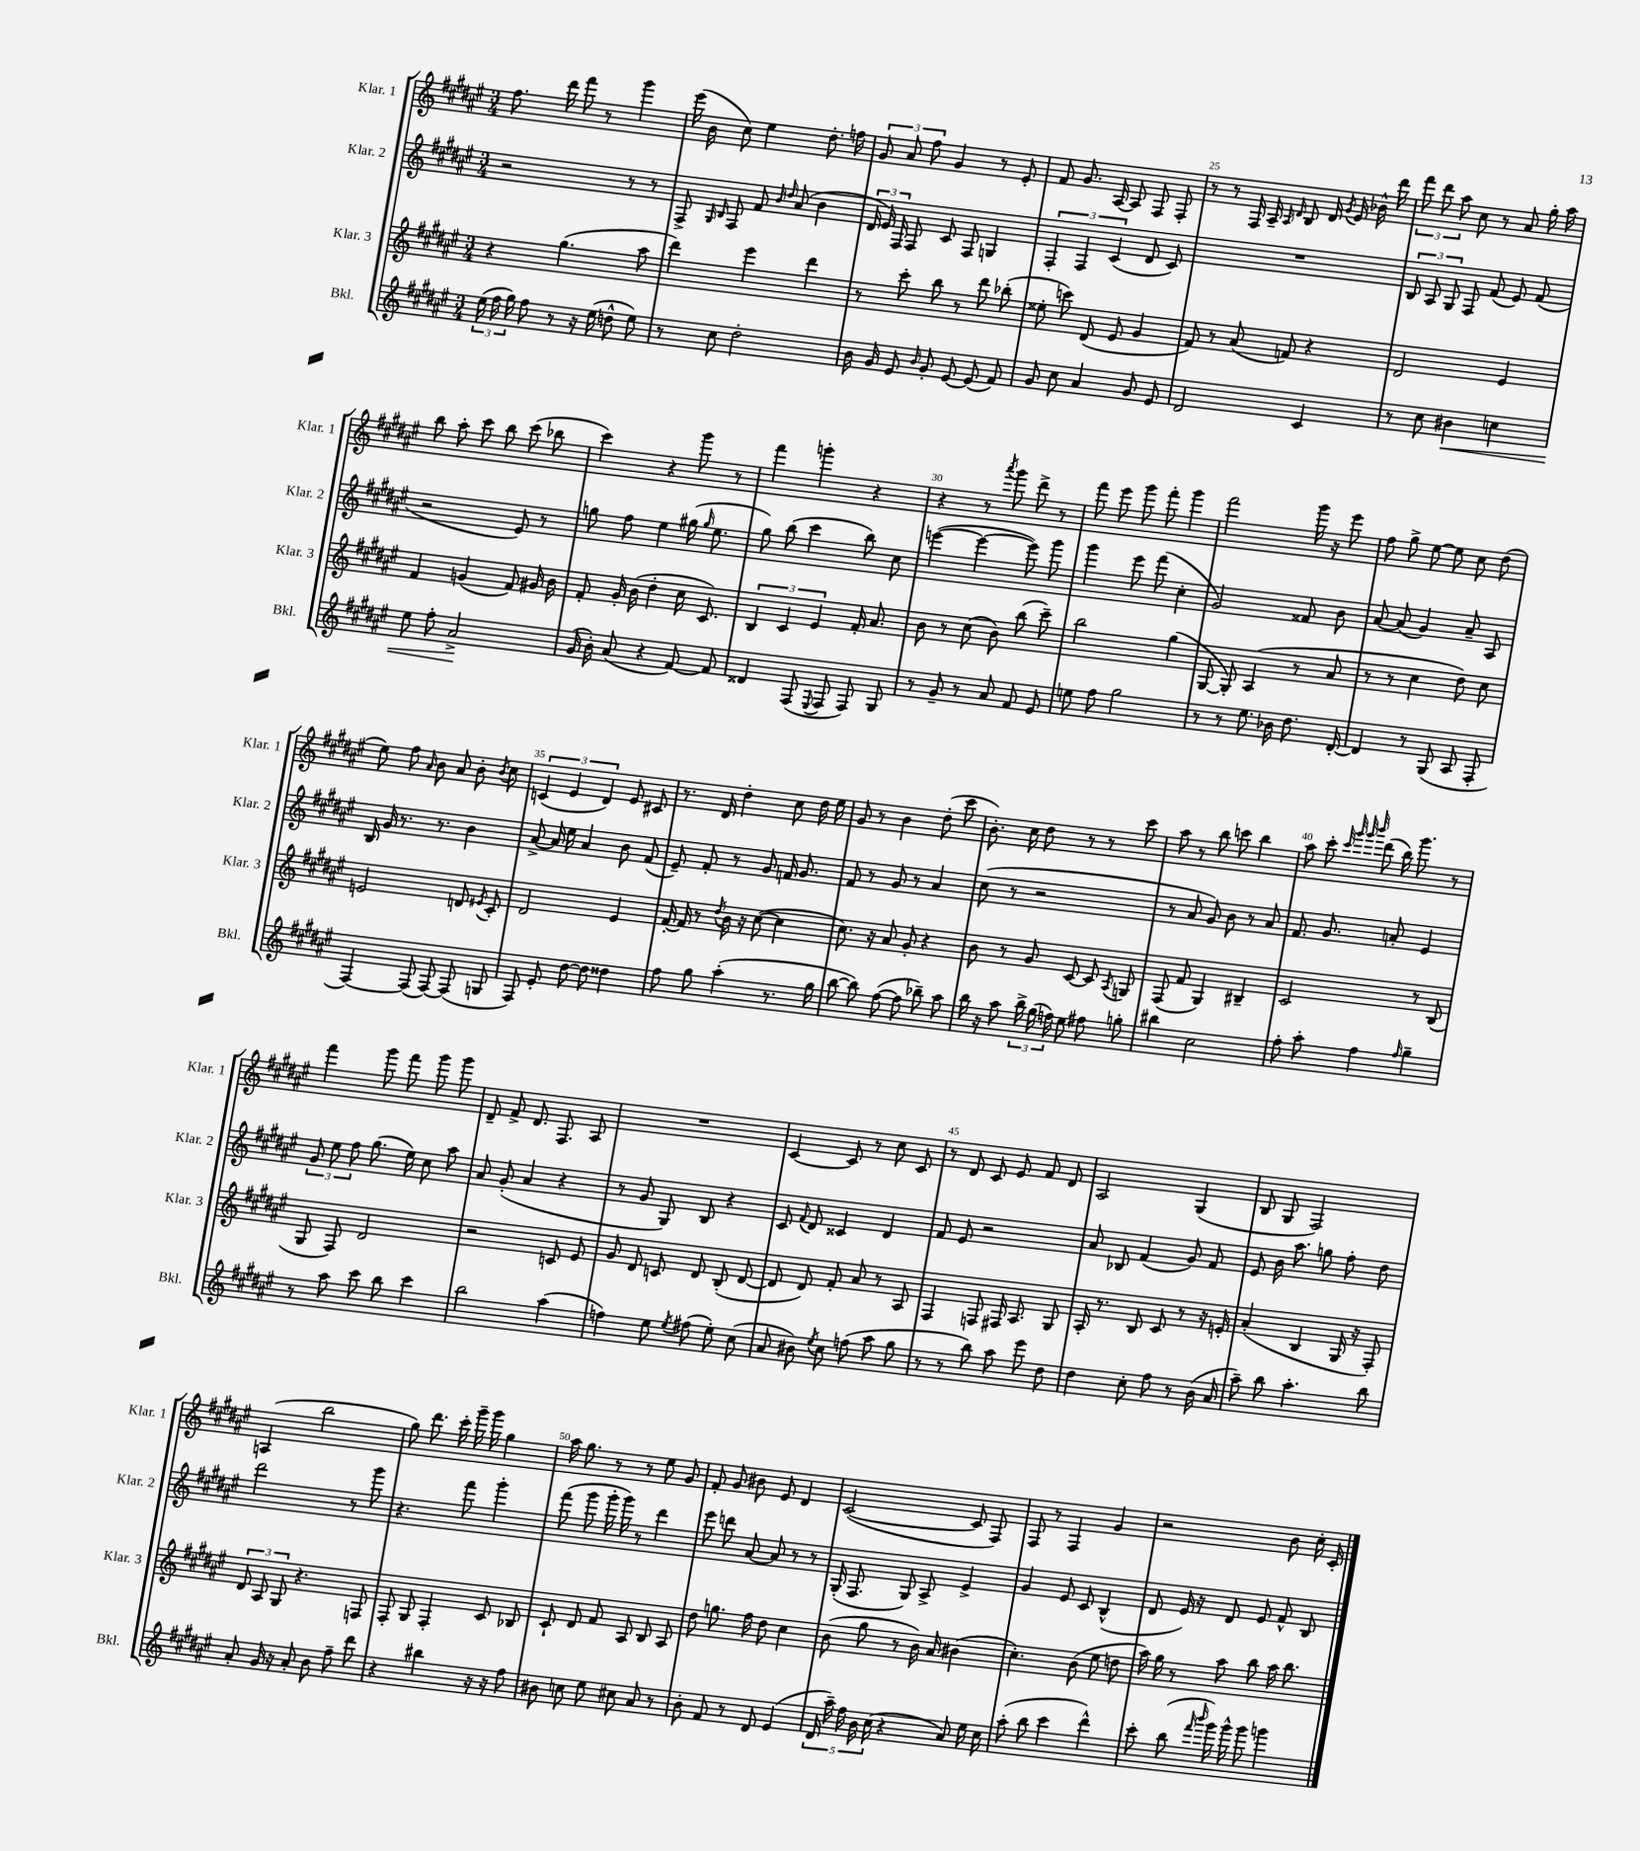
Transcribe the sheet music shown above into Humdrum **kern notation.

**kern	**kern	**kern	**kern
*staff4	*staff3	*staff2	*staff1
*clefG2	*clefG2	*clefG2	*clefG2
*k[f#c#g#d#a#e#]	*k[f#c#g#d#a#e#]	*k[f#c#g#d#a#e#]	*k[f#c#g#d#a#e#]
*M3/4	*M3/4	*M3/4	*M3/4
(24ee#\	4r	2r	8.ff#\
24ff#\	.	.	.
24gg#\)	.	.	.
8ff#\	.	.	.
.	.	.	16ddd#\
8r	(4.gg#\	.	8fff#\
16r	.	.	8r
(16ee#\	.	.	.
8dd^^\	.	8r	4ggg#\
8ee#\)	8aa#\	8r	.
=	=	=	=
8r	4ddd#\)	8F#^/	(16eee#\
.	.	.	16b\
.	.	16qqG#/	.
.	.	16qqB/	.
8cc#\	.	8F#/	8cc#\)
2dd#'\	4eee#\	8f#/	4ee#\
.	.	16qqb/	.
.	.	16qqdd#/	.
.	.	(8a#/	.
.	4ddd#\	4b\	8.dd#'\
.	.	.	16ff\
=	=	=	=
16b\	8r	24d#/	12g#/
.	.	24e#/)	.
16g#/	.	.	.
.	.	24F#/	12a#/
8e#/	8ccc#'\	8F#/	.
.	.	.	12ff#\
16qqb/	.	.	.
8g#'/	8bb\	8c#/	4g#/
[8e#/	8r	8F#/	.
(8e#/]	8ddd#\	4G/	8r
8f#/)	(8bb-'\	.	8e#'/
=	=	=	=
8g#/	8ee##'\	6F#'/	8f#/
8cc#\	8ccc\)	.	8.g#/
.	.	6F#/	.
4a#/	(8d#/	.	.
.	.	.	[16A#/
.	.	(6c#/	.
.	8e#/	.	8A#/]
8g#/	4g#/	8d#/	8F#/
8e#/	.	8c#/)	8F#'/
=	=	=	=
2d#/	8f#/)	2.r	8r
.	8r	.	8r
.	(8a#/	.	16F#/
.	.	.	16A#~/
.	.	.	16qqA#/
.	.	.	16qqd#/
.	8f/)	.	8B/
4c#/	4r	.	16d#/
.	.	.	8qg#/
.	.	.	16e#/
.	.	.	16b-^^\
.	.	.	16ddd#\
=	=	=	=
8r	2d#/	12B/	12fff#\
.	.	12A#/	12ddd#\
8cc#\	.	.	.
.	.	12G#/	12aa#\
4b#\	.	8F#/	8cc#\
.	.	(8f#/	8r
4cc\	4e#/	8e#/)	8a#/
.	.	(8f#/	16gg#'\
.	.	.	16aa#\
=	=	=	=
8ee#\	4f#/	2r	8bb\
8ff#'\	.	.	8aa#'\
2a#^/	(4g/	.	8ccc#\
.	.	.	8bb\
.	8f#/)	8e#/)	(8ccc#\
.	16g#/	8r	8bb-\
.	16b\	.	.
=	=	=	=
(16g#/	8f#'/	8gg\	4ccc#\)
16b'\)	.	.	.
(8a#/	16g#'/	8ff#\	.
.	(16b\	.	.
4r	4dd#'\	4ee#\	4r
[8f#/)	16cc#\	(16gg#\	8ggg#\
.	.	16qqgg#/	.
.	8.c#/)	8.ee#\	.
8f#/]	.	.	8r
=	=	=	=
4d##/	6B/	8gg#\)	4fff#\
.	.	(8bb\	.
.	6c#/	.	.
(8F#/	.	4ccc#\	4ggg'\
.	6e#/	.	.
8qqE#/	.	.	.
8F#/	.	.	.
8F#/)	16f#'/	8bb\)	4r
.	8.a#/	.	.
8G#/	.	8cc#\	.
=	=	=	=
8r	8b\	([4eee\	4r
8g#~/	8r	.	.
8r	(8cc#\	4eee\_	8r
.	.	.	8qaaa#/
8a#/	8b\)	.	8ggg#\
8f#/	(8bb\	8eee\])	8ddd#^\
8e#/	8ccc#~\)	8ggg#\	8r
=	=	=	=
8ee\	2bb\	4ggg#\	8fff#\
8ff#\	.	.	8eee#\
2gg#\	.	8eee#\	8ggg#\
.	.	(8fff#\	8fff#'\
.	(4gg#\	4cc#'\	4ggg#\
=	=	=	=
8r	[8G#/	2g#/)	2fff#\
8r	8G#'/])	.	.
8.ee#\	(4A#/	.	.
16b-\	.	.	.
8.dd#\	8r	8f##/	16ggg#\
.	.	.	16r
.	8a#/	8b\	8eee#\
[16d#'/	.	.	.
=	=	=	=
4d#/]	8r	[8a#/	8ff#\
.	8r	(8a#/]	8gg#^\
8r	4cc#\	4g#/)	[8ee#\
(8G#/	.	.	8ee#\]
8A#/	8dd#\)	8a#~/	8cc#\
8F#'/	8cc#\	8A#/	(8dd#\
=	=	=	=
[4F#/)	2e/	16B/	8ee#\)
.	.	16g#/	.
.	.	8.r	8ff#\
.	.	.	16qqa#/
(8F#/]	.	.	8b\
.	.	8.r	.
[8F#/)	.	.	8a#/
(8F#/]	8d/	4b\	8b'\
.	8qe#/	.	8qb/
8G/	8c#'/	.	8cc#\
=	=	=	=
8F#/)	2d#/	[8a#^/	(6c/
8e#'/	.	16a#/]	.
.	.	.	6e#/
.	.	16ee#\	.
[8dd#\	.	4a#/	.
.	.	.	6d#/)
8dd#\]	.	.	.
4dd##\	4e#/	8b\	8e#/
.	.	(8f#/	8c#/
=	=	=	=
8ff#\	[16f#'/	8e#~/)	8.r
.	16f#/]	.	.
8gg#\	8r	8f#'/	.
.	.	.	16d#/
.	8qdd#/	.	.
(4aa#'\	16b\	8r	4dd#'\
.	16r	.	.
.	([8cc#\	8g#/	.
8.r	4cc#\]	16f/	8cc#\
.	.	8.g#/	.
.	.	.	16dd#\
16gg#\	.	.	16ee#\
=	=	=	=
[8bb\	8.cc#\)	8f#/	8g#/
8bb\])	.	8r	8r
.	16r	.	.
([8ff#\	8a#/	8g#/	4b\
8ff#\]	8g#'/	8r	.
8bb-~\)	4r	4a#/	(8dd#'\
8aa#\	.	.	8ccc#\
=	=	=	=
16bb\	8b\	(8cc#\	8.b'\)
16r	.	.	.
8aa#\	8r	8r	.
.	.	.	16cc#\
24bb^\	8g#/	2r	8dd#\
(24gg#\	.	.	.
24ff\)	.	.	.
8ee#\	[8c#/	.	8r
8ff#\	8c#/]	.	8r
.	8qA#/	.	.
8gg'\	8G/	.	8ccc#\
=	=	=	=
4bb#\	(8F#/	8r	8aa#\
.	8f#/	8a#/	8r
2cc#\	4G#/)	8g#/)	8bb\
.	.	8b\	8ccc\
.	4B#~/	8r	4bb\
.	.	8a#/	.
=	=	=	=
8ff#'\	2c#/	8.f#/	8aa#\
8aa#'\	.	.	8ccc#'\
.	.	8.g#/	.
.	.	.	32qqccc#/
.	.	.	32qqggg#/
.	.	.	32qqggg#/
.	.	.	32qqbbb/
4ff#\	.	.	(8ddd#\
.	.	8a'/	16bb\)
.	.	.	8.ggg#\
16qqff#/	.	.	.
4gg#~\	8r	4e#/	.
.	(8B/	.	8r
=	=	=	=
8r	8G#/	12g#/	4fff#\
.	.	12ee#\	.
8aa#\	8F#/)	.	.
.	.	12ff#\	.
8ccc#\	2d#/	(8.gg#\	8ggg#\
8bb\	.	.	8fff#\
.	.	16ee#\)	.
4ccc#\	.	8cc#\	8ggg#\
.	.	8aa#\	8ggg#\
=	=	=	=
2bb\	2r	8a#/	8d#~/
.	.	(8g#'/	8f#^/
.	.	4a#/	8.d#/
.	.	.	8.F#/
(4aa#\	8c/	4r	.
.	8e#/	.	8A#/
=	=	=	=
4ff\)	8g#/	8r	2.r
.	8d#/	8g#/	.
8ee#\	8c/	8G#/)	.
8qee#/	.	.	.
(8ff#\	8d#/	8B/	.
8ee#'\)	(8B'/	4r	.
(8cc#\	[8d#/	.	.
=	=	=	=
8a#/	8d#/]	8c#/	[4c#/
.	.	8qqf#/	.
8b#\)	8d#/)	8d#/	.
8qee#/	.	.	.
8cc#\	8f#'/	4c##/	8c#/]
(8ff\	8a#/	.	8r
8aa#\	8r	4d#/	8cc#\
8gg#\	8A#/	.	8c#/
=	=	=	=
8r	4F#/	8f#/	8r
8r	.	8e#/	8d#/
8bb\)	8F/	2r	8c#/
8aa#\	16F#/	.	8e#/
.	8.A#/	.	.
8eee#\	.	.	8f#/
8dd#\	8G#/	.	8d#/
=	=	=	=
4dd#\	16A#'/	8a#/	2A#/
.	8.r	.	.
.	.	8B-/	.
8cc#'\	8B/	(4f#/	.
8ff#\	8c#/	.	.
8r	8r	8g#/)	(4G#/
(16b\	16r	8f#/	.
16a#/	16e'/	.	.
=	=	=	=
8aa#~\)	(4a#'/	8e#/	8B/
8bb\	.	16b\	8G#/
.	.	8.aa#\	.
4.aa#'\	4B/	.	2F#/)
.	.	8gg\	.
.	16G#/	8ff#'\	.
.	16r	.	.
8bb\	8F#'/)	8dd#\	.
=	=	=	=
8a#'/	12d#/	2ddd#\	(4A/
.	12A#/	.	.
16g#/	.	.	.
.	12G#/	.	.
16r	.	.	.
8a#'/	4.r	.	2bb\
8b\	.	.	.
8ff#~\	.	8r	.
8ddd#\	8F/	8ggg#\	.
=	=	=	=
4r	8F#'/	4.r	8gg#\)
.	8G#/	.	8.ddd#\
4bb#\	4F#'/	.	.
.	.	.	16ccc#'\
.	.	8fff#\	16ggg#~\
.	.	.	16ggg#\
16r	8c#/	4ggg#'\	4gg#\
16r	.	.	.
8ff#\	8B-/	.	.
=	=	=	=
8b#\	8c#`/	(8fff#\	16aa#\
.	.	.	8.gg#\
8cc\	8d#/	8ggg#\	.
8ee#\	8f#/	16ggg#'\	8r
.	.	16ggg#\)	.
8cc#\	8A#/	8r	8r
8a#/	8B/	4ddd#\	8ee#\
8r	8A#/	.	8g#/
=	=	=	=
8b'\	8dd#\	8eee#\	8f#'/
8f#/	8.gg\	8ddd\	8g#/
8r	.	[8a#/	8b#\
.	16ff#\	.	.
8d#/	8dd#\	8a#/]	8e#/
(4e#/	4cc#\	8r	4d#/
.	.	8r	.
=	=	=	=
20d#/	(8b\	(16G#'/	([2c#/
20aa#~\)	.	.	.
.	.	8.F#/	.
20ff#\	.	.	.
.	8gg#\	.	.
20b\	.	.	.
(20cc#\	.	.	.
4r	8r	8G#/)	.
.	16b\)	8A#^/	.
.	16a#/	.	.
8a#/)	(4b#\	4e#^/	8c#/]
16ee#\	.	.	8F#/)
16cc#\	.	.	.
=	=	=	=
(8aa#'\	4.cc#'\)	4g#/	8F#/
8bb\	.	.	8r
4ccc#\	.	8e#/	4F#/
.	(8b\	8c#/	.
4ddd#^^\)	8ee#\	(4B^^/	4g#/
.	8dd\	.	.
=	=	=	=
8ccc#'\	16aa#\)	8d#/	2r
.	16gg#\	.	.
(8bb\	8r	16e#/)	.
.	.	16r	.
16qqfff#/	.	.	.
16qqbbb/	.	.	.
16ggg#\)	8aa#\	8d#/	.
16ggg#^^\	.	.	.
8ggg#\	8bb\	8e#/	.
4ggg\	16aa#\	8f#^^/	8b\
.	8.bb\	.	.
.	.	8B/	16cc#'\
.	.	.	16c#'/
==	==	==	==
*-	*-	*-	*-
